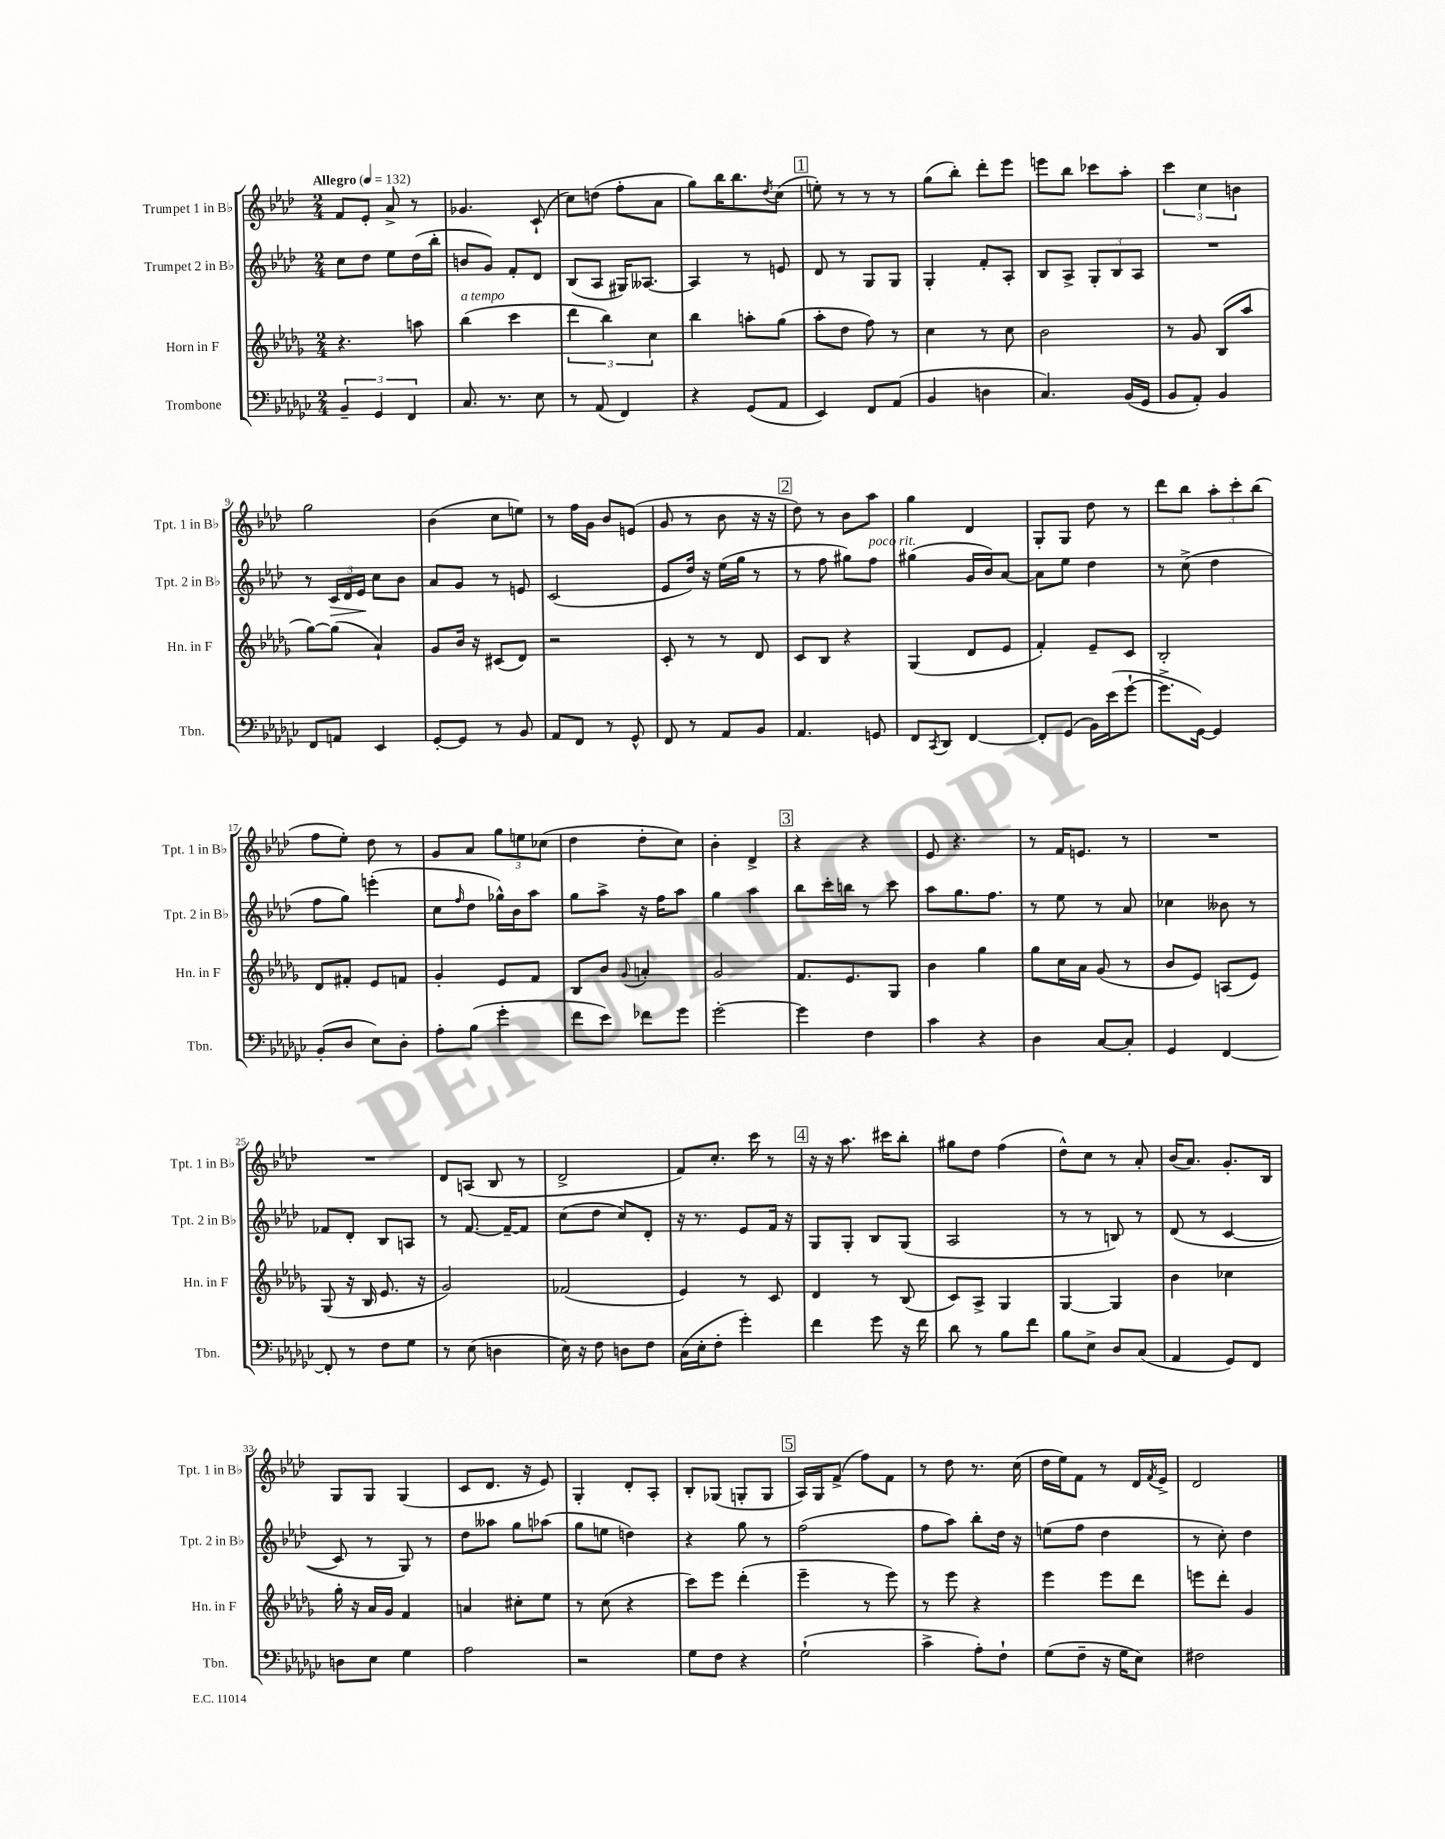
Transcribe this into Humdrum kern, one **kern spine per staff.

**kern	**kern	**kern	**kern
*staff4	*staff3	*staff2	*staff1
*clefF4	*clefG2	*clefG2	*clefG2
*k[b-e-a-d-g-c-]	*k[b-e-a-d-g-]	*k[b-e-a-d-]	*k[b-e-a-d-]
*M2/4	*M2/4	*M2/4	*M2/4
*MM132	*MM132	*MM132	*MM132
6BB-~	4.r	8cc	8f
.	.	8dd-	8e-'
6GG-	.	.	.
.	.	8ee-	8a-^
6FF	.	.	.
.	8aa	(16dd-	8r
.	.	16bb-'	.
=	=	=	=
8.C-	(4bb-	8b	4.g-
.	.	8g)	.
8.r	.	.	.
.	4ccc	8f'	.
8E-	.	8d-	(8c`
=	=	=	=
8r	6ddd-	(8B-	8cc)
(8AA-	.	8A-	(8dd
.	6bb-)	.	.
4FF)	.	16G#)	8ff'
.	.	[8.A--	.
.	6cc	.	.
.	.	.	8a-
=	=	=	=
4r	4bb-	4A--]	8gg)
.	.	.	16bb-
.	.	.	8.bb-
(8GG-	8aa'	8r	.
.	.	.	8qdd-
8AA-	(8gg-	8e	(8cc
=	=	=	=
4EE-)	8aa-'	8d-	8ee')
.	8dd-	8r	8r
8FF	8ff)	8G	8r
(8AA-	8r	8G	8r
=	=	=	=
4BB-	4cc	4G'	(8gg
.	.	.	8bb-')
4D	8r	8f'	8ddd-'
.	8cc	8A-'	8eee-
=	=	=	=
4.C-)	2b-	8B-	8eee
.	.	8A-^	8bb-
.	.	12G'	8ccc-
.	.	12B-	.
(16BB-	.	.	8aa-'
.	.	12A-	.
16GG-	.	.	.
=	=	=	=
8BB-	8r	2r	6ccc
8AA-')	8g-	.	.
.	.	.	6cc
4BB-	(8B-	.	.
.	.	.	6b
.	8aa-	.	.
=	=	=	=
8FF	[8gg-)	8r	2gg
8AA	(8gg-]	24c	.
.	.	24d-	.
.	.	24e-	.
4EE-	4a-`)	8cc	.
.	.	8b-	.
=	=	=	=
[8GG-'	8g-	8a-	(4b-
8GG-]	16b-	8g	.
.	16r	.	.
8r	(8c#	8r	8cc
8BB-	8d-)	8e	8ee)
=	=	=	=
8AA-	2r	(2c	8r
8FF	.	.	16ff
.	.	.	16g
8r	.	.	8b-
8GG-^^	.	.	(8e
=	=	=	=
8FF	8c'	8e-	8g
8r	8r	16dd-)	8r
.	.	16r	.
8AA-	8r	(16ee-	8b-
.	.	16gg	.
8BB-	8d-	8r	16r
.	.	.	16r
=	=	=	=
4.AA-	8c	8r	8dd-)
.	8B-	8ff	8r
.	4r	8gg#)	8b-
8GG	.	8ff	8aa-
=	=	=	=
8FF	(4G-	(4gg#	4gg
8qCC-	.	.	.
8DD-	.	.	.
[4FF	8d-	16g	4d-
.	.	16b-)	.
.	8e-	[8a-	.
=	=	=	=
8FF']	4f')	8a-]	8G'
(8GG-	.	8ee-	8G
16BB-)	8e-~	4dd-	8dd-
(16e-	.	.	.
[8g-`	8c	.	8r
=	=	=	=
8.g-^]	2B-'	8r	8ddd-
.	.	(8cc^	8bb-
[16GG-)	.	.	.
4GG-]	.	4dd-	12aa-'
.	.	.	12ccc'
.	.	.	(12bb-
=	=	=	=
(8BB-'	8d-	8ff	8ff
8D-	8f#'	8gg)	8ee-')
8E-)	8e-	(4eee'	8dd-
8D-'	8f	.	8r
=	=	=	=
8A-'	4g-'	8cc	8g
.	.	16qqff	.
(8B-	.	8dd-	8a-
4g-'	8e-	16gg-^^)	12gg
.	.	16b-	.
.	.	.	12ee
.	8f	8aa-	.
.	.	.	(12cc-
=	=	=	=
8f	8B-	8gg	4dd-
8e-)	8b-	8aa-^	.
.	8qqg-	.	.
8f-	4a'	16r	8dd-'
.	.	16ff	.
8g-	.	8aa-	8cc)
=	=	=	=
[2g-'	2g-	4gg	4b-'
.	.	4aa-	4d-^
=	=	=	=
4g-]	8.f	8bb-	4r
.	.	16ccc'	.
.	8.e-	16bb	.
4F	.	8r	4r
.	8G-	8ccc	.
=	=	=	=
4c-	4b-	8aa-	8e-
.	.	8.gg	4.r
4r	4gg-	.	.
.	.	8.ff	.
=	=	=	=
4D-	8gg-	8r	8r
.	16cc	8ee-	16f
.	16a-	.	8.e
[8C-	(8g-	8r	.
8C-']	8r	8a-	8r
=	=	=	=
4GG-	8b-	4cc-	2r
.	8e-)	.	.
[4FF	(8A	8b--	.
.	8e-)	8r	.
=	=	=	=
8FF']	(8G-	8f-	2r
8r	16r	8d-'	.
.	16B-	.	.
8F	8.e-	8B-	.
8G-	.	8A	.
.	16r	.	.
=	=	=	=
8r	2g-)	8r	8d-
(8E-	.	[8.f	(8A
4D	.	.	8B-
.	.	16f~_	.
.	.	8f]	8r
=	=	=	=
16E-)	(2f-	(8cc	2d-^
16r	.	.	.
8F	.	8dd-	.
8D	.	8cc)	.
8F	.	8d-'	.
=	=	=	=
(16C-	4e-)	16r	8f)
16E-'	.	8.r	.
8F'	.	.	8.cc'
4g-')	8r	8e-	.
.	.	.	16ccc
.	8c	16f	8r
.	.	16r	.
=	=	=	=
4f	4d-	8G	16r
.	.	.	16r
.	.	8G'	8.aa-
8g-	8r	8B-	.
.	.	.	16ccc#
16r	(8B-	(8G	8bb-'
16f	.	.	.
=	=	=	=
8d-	8c)	2A-	8gg#
8r	8A-^	.	8dd-
8B-	4G-	.	(4ff
8f	.	.	.
=	=	=	=
8B-	[4G-	8r	8dd-^^)
8E-^	.	8r	8cc
8D-	4G-]	8B)	8r
(8C-	.	8r	8a-'
=	=	=	=
4AA-	4b-	(8d-	(16b-
.	.	.	8.a-)
.	.	8r	.
8GG-)	4cc-	[4c	8.g'
8FF	.	.	.
.	.	.	16B-
=	=	=	=
8D	16gg-'	8c]	8G
.	16r	.	.
8E-	16a-	8r	8G
.	16g-	.	.
4G-	4f	8G)	(4G
.	.	8r	.
=	=	=	=
2A-	4a	8dd-	8c
.	.	8aa--	8.d-
.	8cc#'	8gg	.
.	.	.	16r
.	8ee-	(8aa-	8e-)
=	=	=	=
2r	8r	8gg	4G'
.	(8cc	8ee	.
.	4r	4dd)	8d-'
.	.	.	8A-'
=	=	=	=
8G-	8ccc)	4r	8B-'
8F	8eee-	.	(8G-
4r	(4ddd-'	8gg	8G'
.	.	8r	8G
=	=	=	=
(2G-`	4eee-~	(2ff	16A-)
.	.	.	16G
.	.	.	(8f^
.	8r	.	8ff)
.	8eee-)	.	8f
=	=	=	=
4c-^	8r	8ff	8r
.	8eee-	8aa-)	8dd-
8A-')	4r	8bb-'	8.r
8F`	.	16dd-	.
.	.	16r	(16cc
=	=	=	=
(8G-	4eee-	(8ee	16dd-
.	.	.	16ee-)
8F~	.	8ff	8f
16r	8eee-	4dd-	8r
16G-	.	.	.
8E-)	8ddd-	.	16d-
.	.	.	8qf
.	.	.	16e-^
=	=	=	=
2F#	8eee	8r	2d-
.	8ddd-'	8cc')	.
.	4g-	4dd-	.
==	==	==	==
*-	*-	*-	*-
